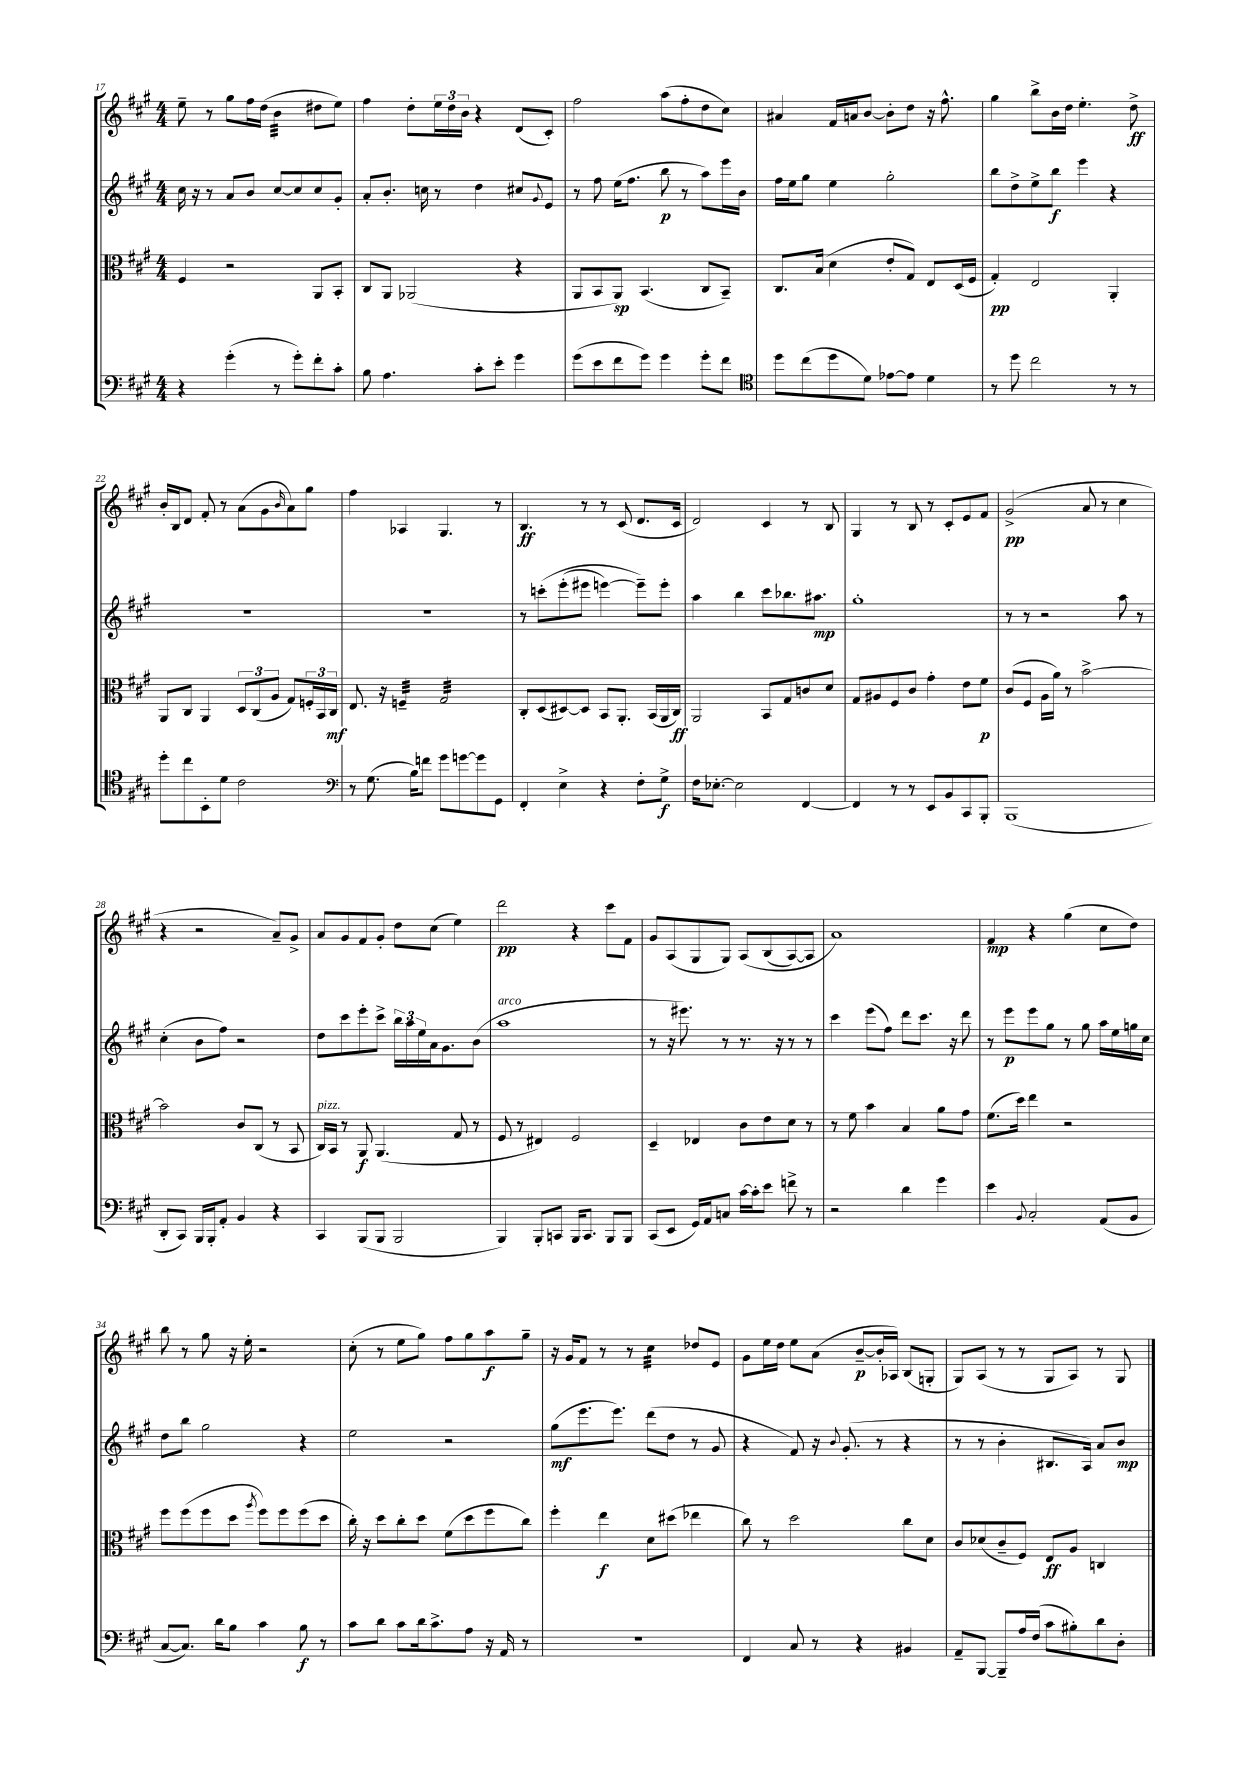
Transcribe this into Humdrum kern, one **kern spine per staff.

**kern	**kern	**kern	**kern
*staff4	*staff3	*staff2	*staff1
*clefF4	*clefC3	*clefG2	*clefG2
*k[f#c#g#]	*k[f#c#g#]	*k[f#c#g#]	*k[f#c#g#]
*M4/4	*M4/4	*M4/4	*M4/4
4r	4F#	16cc#	8ee~
.	.	16r	.
.	.	8r	8r
(4g#'	2r	8a	8gg#
.	.	8b	16ff#
.	.	.	(16dd
8r	.	[8cc#	4b
8g#')	.	8cc#]	.
8f#'	8AA	8cc#	8dd#
8c#'	8BB'	8g#'	8ee)
=	=	=	=
8B	8C#	8a'	4ff#
4.A	8AA	8.b'	.
.	(2AA-	.	8dd'
.	.	16cc	.
.	.	8r	24ee
.	.	.	24dd
.	.	.	24b
8c#'	.	4dd	4r
8e'	.	.	.
4g#	4r	8cc#	(8d
.	.	8qqg#	.
.	.	8e	8c#')
=	=	=	=
(8g#	8AA	8r	2ff#
8e	8BB	8ff#	.
8f#	8AA)	(16ee	.
.	.	8.ff#	.
8g#)	(4.BB	.	.
4g#	.	8bb	(8aa
.	.	8r	8ff#'
8g#'	8C#	8aa)	8dd
8f#	8BB~)	16eee	8cc#)
.	.	16b	.
=	=	=	=
*clefC4	*	*	*
8dd	8.C#	16ff#	4a#
.	.	16ee	.
(8cc#	.	8gg#	.
.	(16B	.	.
8dd	4d	4ee	16f#
.	.	.	16a
8d)	.	.	[8b
[8e-	8e'	2gg#'	8b']
8e-]	8G#)	.	8dd
4d	8E	.	16r
.	.	.	8.ff#^^
.	(16D	.	.
.	16F#	.	.
=	=	=	=
8r	4G#')	8bb	4gg#
8dd	.	8dd^	.
2cc#	2E	8ee^	8bb^
.	.	8bb	16b
.	.	.	16dd
.	.	4eee	4.ee'
8r	4AA'	4r	.
8r	.	.	8dd^
=	=	=	=
8dd'	8AA	1r	16b'
.	.	.	16B
8cc#	8C#	.	8d
8BB'	4AA	.	8f#'
8d	.	.	8r
2c#	12D	.	(8a
.	(12C#	.	.
.	.	.	8g#
.	12A	.	.
.	.	.	16qqb
.	8G#)	.	8a)
.	24F'	.	8gg#
.	24BB	.	.
.	24C#	.	.
=	=	=	=
*clefF4	*	*	*
8r	8.E	1r	4ff#
(8.G#	.	.	.
.	16r	.	.
.	4F~	.	4A-
16B)	.	.	.
8f	.	.	.
8g#	2G#	.	4.G#
[8g	.	.	.
8g]	.	.	.
8GG#	.	.	8r
=	=	=	=
4FF#'	8C#'	8r	4.B
.	(8D	&(8ccc'	.
4E^	[8D#)	(8eee'	.
.	8D#]	8eee#	8r
4r	8BB	[4eee)	8r
.	8.AA'	.	(8c#
8F#'	.	8eee~]&)	8.d
.	(16BB	.	.
8G#^	16AA	8eee'	.
.	16C#)	.	16c#
=	=	=	=
16F#	2AA	4aa	2d)
[8.E-'	.	.	.
2E-]	.	4bb	.
.	8BB	8ccc#	4c#
.	8G#	8.bb-	.
[4FF#	8c	.	8r
.	.	8.aa#	.
.	8d	.	8B
=	=	=	=
4FF#]	8G#	1gg#'	4G#
.	8A#	.	.
8r	8F#	.	8r
8r	8c#	.	8B
8EE	4g#'	.	8r
8BB	.	.	8c#'
8CC#	8e	.	8e
8BBB'	8f#	.	8f#
=	=	=	=
(1BBB	(8c#	8r	(2g#^
.	8F#	8r	.
.	16A	2r	.
.	16a)	.	.
.	8r	.	.
.	[2b^	.	8a
.	.	.	8r
.	.	8aa	4cc#
.	.	8r	.
=	=	=	=
8DD'	2b]	(4cc#'	4r
8CC#)	.	.	.
16BBB	.	8b	2r
16BBB'	.	.	.
8AA'	.	8ff#)	.
4BB	8c#	2r	.
.	(8C#	.	.
4r	8r	.	8a~)
.	8BB	.	8g#^
=	=	=	=
4CC#	16C#)	8dd	8a
.	16BB	.	.
.	8r	8ccc#	8g#
(8BBB	8AA	8eee'	8f#
8BBB	(4.AA	8ccc#^	8g#'
2BBB	.	24bb	8dd
.	.	24aa	.
.	.	24ee	.
.	.	16a	(8cc#
.	.	8.g#	.
.	8G#	.	4ee)
.	8r	(8b	.
=	=	=	=
4BBB)	8F#	1aa	2ddd
.	8r	.	.
8BBB'	4E#)	.	.
8CC	.	.	.
16BBB	2F#	.	4r
8.CC	.	.	.
8BBB	.	.	8ccc#
8BBB	.	.	8f#
=	=	=	=
(8CC#	4D~	8r	8g#
8EE	.	16r	(8A
.	.	8.eee#)	.
16GG#)	4E-	.	8G#
16AA	.	.	.
8C	.	8r	8G#)
[16c#	8c#	8.r	&(8A
16c#']	.	.	.
8e	8e	.	(8B
.	.	16r	.
8f^	8d	8r	[8A)
8r	8r	8r	8A]
=	=	=	=
2r	8r	4ccc#	1a&)
.	8f#	.	.
.	4b	(8eee	.
.	.	8ff#)	.
4d	4B	8ddd	.
.	.	8.ccc#	.
4g#	8a	.	.
.	.	16r	.
.	8g#	8ddd	.
=	=	=	=
4e	(8.f#	8r	4f#
.	.	8eee	.
.	16dd)	.	.
8qqBB	.	.	.
2C#'	4ee	8eee	4r
.	.	8gg#	.
.	2r	8r	(4gg#
.	.	8gg#	.
(8AA	.	16aa	8cc#
.	.	16ee	.
8BB	.	16gg	8dd)
.	.	16cc#	.
=	=	=	=
[8C#	8ff#	8dd	8bb
8.C#])	(8ff#	8bb	8r
.	8ff#	2gg#	8gg#
16d	.	.	.
8B	8dd	.	16r
.	.	.	16ee'
.	8qaa	.	.
4c#	8ff#)	.	2r
.	8ff#	.	.
8B	(8ff#	4r	.
8r	8dd	.	.
=	=	=	=
8c#	16cc#')	2ee	(8cc#'
.	16r	.	.
8d	8dd	.	8r
8c#	8cc#'	.	8ee
16d	8dd	.	8gg#)
8.c#^	.	.	.
.	(8f#	2r	8ff#
8A	8dd	.	8gg#
16r	8ff#	.	8aa
16AA	.	.	.
8r	8cc#)	.	8gg#~
=	=	=	=
1r	4ff#'	(8gg#	16r
.	.	.	16g#
.	.	8.eee	8f#
.	4ee	.	8r
.	.	8.eee)	.
.	.	.	8r
.	8d	(8ddd	4cc#
.	(8dd#	8dd	.
.	4ee-	8r	8dd-
.	.	8g#	8e
=	=	=	=
4FF#	8cc#)	4r	8g#
.	8r	.	16ee
.	.	.	16dd
8C#	2dd	8f#)	8ee
8r	.	16r	(8a
.	.	8qqb	.
.	.	(8.g#'	.
4r	.	.	[8b~
.	.	8r	16b']
.	.	.	16A-)
4BB#	8cc#	4r	(8B
.	8d	.	8G'
=	=	=	=
8AA~	8c#	8r	8G#)
[8BBB	(8d-	8r	(8A
8BBB~]	8c#~	4b'	8r
16A	8F#)	.	8r
(16F#	.	.	.
8c#	8E	8.B#	8G#
8B#')	8A	.	8A)
.	.	16A)	.
8d	4C	8a	8r
8D'	.	8b	8G#
==	==	==	==
*-	*-	*-	*-
